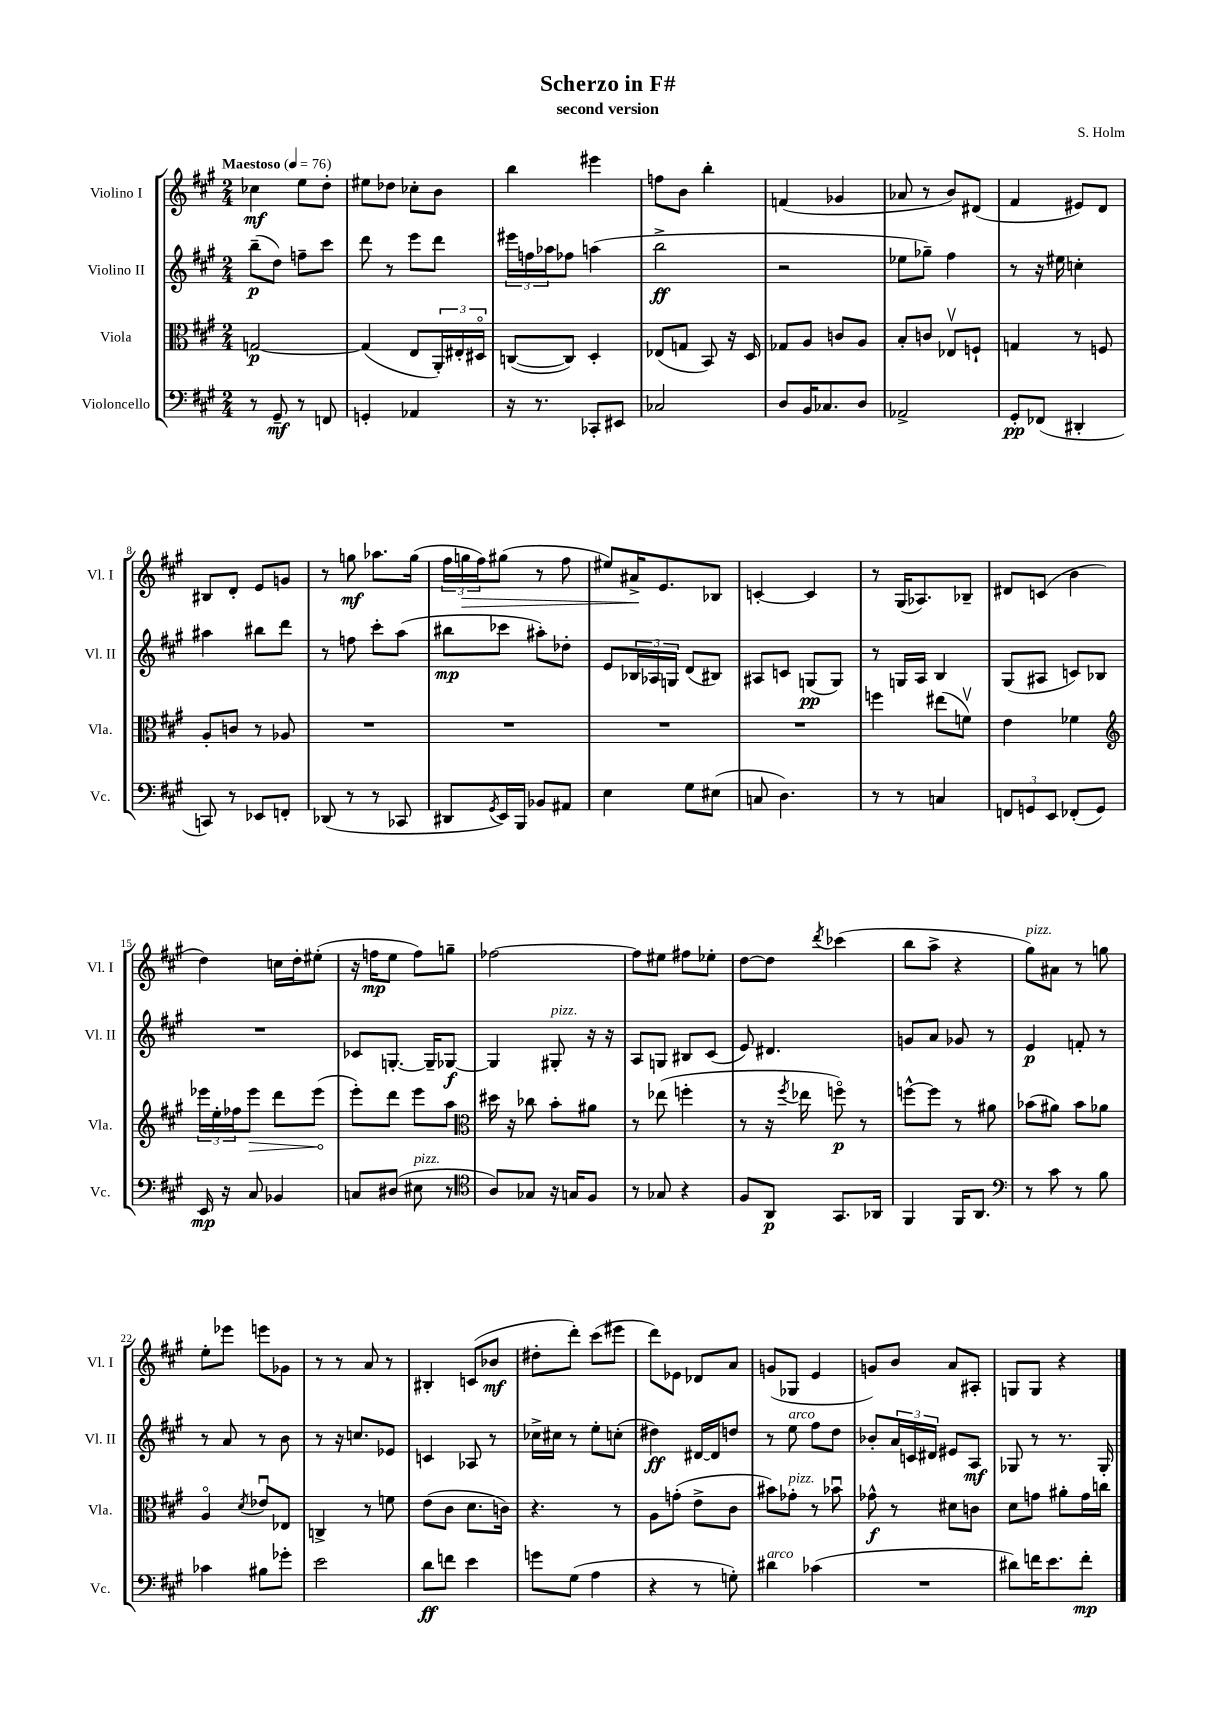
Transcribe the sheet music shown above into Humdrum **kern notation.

**kern	**kern	**kern	**kern
*staff4	*staff3	*staff2	*staff1
*clefF4	*clefC3	*clefG2	*clefG2
*k[f#c#g#]	*k[f#c#g#]	*k[f#c#g#]	*k[f#c#g#]
*M2/4	*M2/4	*M2/4	*M2/4
*MM76	*MM76	*MM76	*MM76
8r	[2G/	(8bb~\L	4cc-\
8GG#~/	.	8dd\J)	.
8r	.	8ff~\L	8ee\L
8FF/	.	8ccc#\J	8dd'\J
=	=	=	=
4GG'/	(4G/]	8ddd\	8ee#\L
.	.	8r	8dd-\J
4AA-/	8E/L	8eee\L	8cc-'\L
.	24AA'/L)	8ddd\J	8b\J
.	24E#'/	.	.
.	24D#o/JJ	.	.
=	=	=	=
16r	([8C/L	24eee#\LL	4bb\
.	.	24ff\	.
8.r	.	.	.
.	.	24aa-\J	.
.	8C/]J)	8ff-\J	.
8CC-'/L	4D'/	(4aa\	4eee#\
8EE#/J	.	.	.
=	=	=	=
2C-/	(8E-/L	2bb^\	8ff\L
.	8G/J	.	8b\J
.	8BB/)	.	4bb'\
.	16r	.	.
.	16D/	.	.
=	=	=	=
8D/L	8G-/L	2r	(4f/
16BB/K	8A/J	.	.
8.C-/	.	.	.
.	8c/L	.	4g-/
8D/J	8A/J	.	.
=	=	=	=
2AA-^/	8B'/L	8ee-\L	8a-/
.	8c/J	8gg-~\J)	8r
.	8E-v/L	4ff#\	8b/L)
.	8F`/J	.	(8d#/J
=	=	=	=
8GG#'/L	4G/	8r	4f#/
(8FF-/J	.	16r	.
.	.	16ee#\	.
4DD#'/	8r	4cc'\	8e#/L)
.	8F/	.	8d/J
=	=	=	=
8CC/)	8A'/L	4aa#\	8B#/L
8r	8c/J	.	8d'/J
8EE-/L	8r	8bb#\L	8e/L
8FF'/J	8A-/	8ddd\J	8g/J
=	=	=	=
(8DD-/	2r	8r	8r
8r	.	8ff\	8gg\
8r	.	8ccc#'\L	8.aa-\L
8CC-/	.	(8aa\J	.
.	.	.	(16gg\Jk
=	=	=	=
8DD#/L	2r	8bb#\L	24ff#\LL
.	.	.	24gg\
.	.	.	24ff#\J)
8qGG#/	.	.	.
16EE/L)	.	8ccc-\J	(8gg#\J
16BBB/JJ	.	.	.
8BB-/L	.	8aa#'\L)	8r
8AA#/J	.	8dd-'\J	8ff#\
=	=	=	=
4E\	2r	8e/L	8ee#/L)
.	.	24B-/L	16a#^/K
.	.	24A-/	.
.	.	.	8.e/
.	.	24G/JJ	.
8G#\L	.	(8d/L	.
(8E#\J	.	8B#/J)	8B-/J
=	=	=	=
8C/	2r	8A#/L	[4c'/
4.D\)	.	8c/J	.
.	.	(8G/L	4c/]
.	.	8G/J)	.
=	=	=	=
8r	4ff\	8r	8r
8r	.	16G/LL	(16G#/LK
.	.	16A/JJ	8.A-/)
4C/	(8ee#\L	4B/	.
.	8fv\J)	.	8B-~/J
=	=	=	=
12FF/L	4e\	(8G#/L	8d#/L
12GG/	.	.	.
.	.	8A#/J	(8c/J
12EE/J	.	.	.
(8FF-'/L	4f-\	8c/L)	4b\
8GG/J)	.	8B-/J	.
=	=	=	=
*	*clefG2	*	*
16EE/	24eee-\LL	2r	4dd\)
.	24ee'\	.	.
16r	.	.	.
.	24ff-\J	.	.
8C#/	8eee-\J	.	.
4BB-/	8ddd\L	.	16cc\LL
.	.	.	16dd'\J
.	(8eee-\J	.	(8ee#'\J
=	=	=	=
8C/L	8eee'\L)	8c-/L	16r
.	.	.	16ff\LK
(8D#/J	8ddd\J	[8.G'/J	8ee\J
8E#\	8eee\L	.	8ff\L)
.	.	16G~/]LK	.
8r	8aa\J	[8G-/J	8gg~\J
=	=	=	=
*clefC4	*clefC3	*	*
8A/L)	16dd#\	4G-/]	[2ff-\
.	16r	.	.
8G-/J	8cc-\	.	.
16r	8b'\L	8G#'/	.
16G/LK	.	.	.
8F#/J	8a#\J	16r	.
.	.	16r	.
=	=	=	=
8r	8r	8A/L	8ff-\]L
8G-/	(8ee-\	8G/J	8ee#\J
4r	4ff'\	8B#/L	8ff#\L
.	.	(8c#/J	8ee-'\J
=	=	=	=
8F#/L	8r	8e/)	[8dd\L
8AA/J	16r	4.d#/	8dd\]J
.	8qff#/	.	.
.	16ee-\	.	.
.	.	.	8qddd/
8.GG#/L	8ffo\)	.	(4ccc-\
.	8r	.	.
16AA-/Jk	.	.	.
=	=	=	=
4FF#/	[8ff^^\L	8g/L	8bb\L
.	8ff\]J	8a/J	8aa^\J
16FF#/LK	8r	8g-/	4r
8.AA/J	.	.	.
.	8a#\	8r	.
=	=	=	=
*clefF4	*	*	*
8r	(8b-\L	4e/	8gg#\L)
8c#\	8a#\J)	.	8a#\J
8r	8b-\L	8f'/	8r
8B\	8a-\J	8r	8gg\
=	=	=	=
4c-\	4Ao/	8r	8ee'\L
.	.	8a/	8eee-\J
.	8qd/	.	.
8B#\L	8e-u/L	8r	8eee\L
8g-'\J	8E-/J	8b\	8g-\J
=	=	=	=
2e\	4C^/	8r	8r
.	.	16r	8r
.	.	8.cc/L	.
.	8r	.	8a/
.	8f\	8e-/J	8r
=	=	=	=
8d\L	(8e\L	4c/	4B#'/
8f\J	8c#\J	.	.
4e\	8.d\L	8A-/	(8c/L
.	.	8r	8b-/J
.	16c\Jk)	.	.
=	=	=	=
8g\L	4.r	16cc-^\LL	8dd#'\L
.	.	16cc#\JJ	.
(8G#\J	.	8r	8ddd'\J)
4A\	.	8ee'\L	(8ccc#\L
.	8r	(8cc'\J	8eee#\J
=	=	=	=
4r	8A\L	4dd#\)	8ddd\L)
.	(8g'\J	.	8e-\J
8r	8e^\L	[16d#/LL	8d-/L
.	.	16d#/]J	.
8G'\)	8c#\J	8dd/J	8a/J
=	=	=	=
4d#\	8b#\L)	8r	(8g/L
.	8g-'\J	8ee\	8G-/J
(4c-\	8r	8ff#\L	4e/
.	8b-u\	8dd\J	.
=	=	=	=
2r	8g-^^\	8b-'/L	8g/L)
.	8r	24a/L	8b/J
.	.	24c/	.
.	.	24d#/JJ	.
.	8d#\L	8e#/L	8a/L
.	8c\J	8A/J	8A#'/J
=	=	=	=
8d#\L)	8d\L	8G-/	8G/L
16f\K	8g\J	8r	8G/J
8.e\	.	.	.
.	8a#'\L	8.r	4r
8f'\J	16g\L	.	.
.	16cc\JJ	16G-'/	.
==	==	==	==
*-	*-	*-	*-
